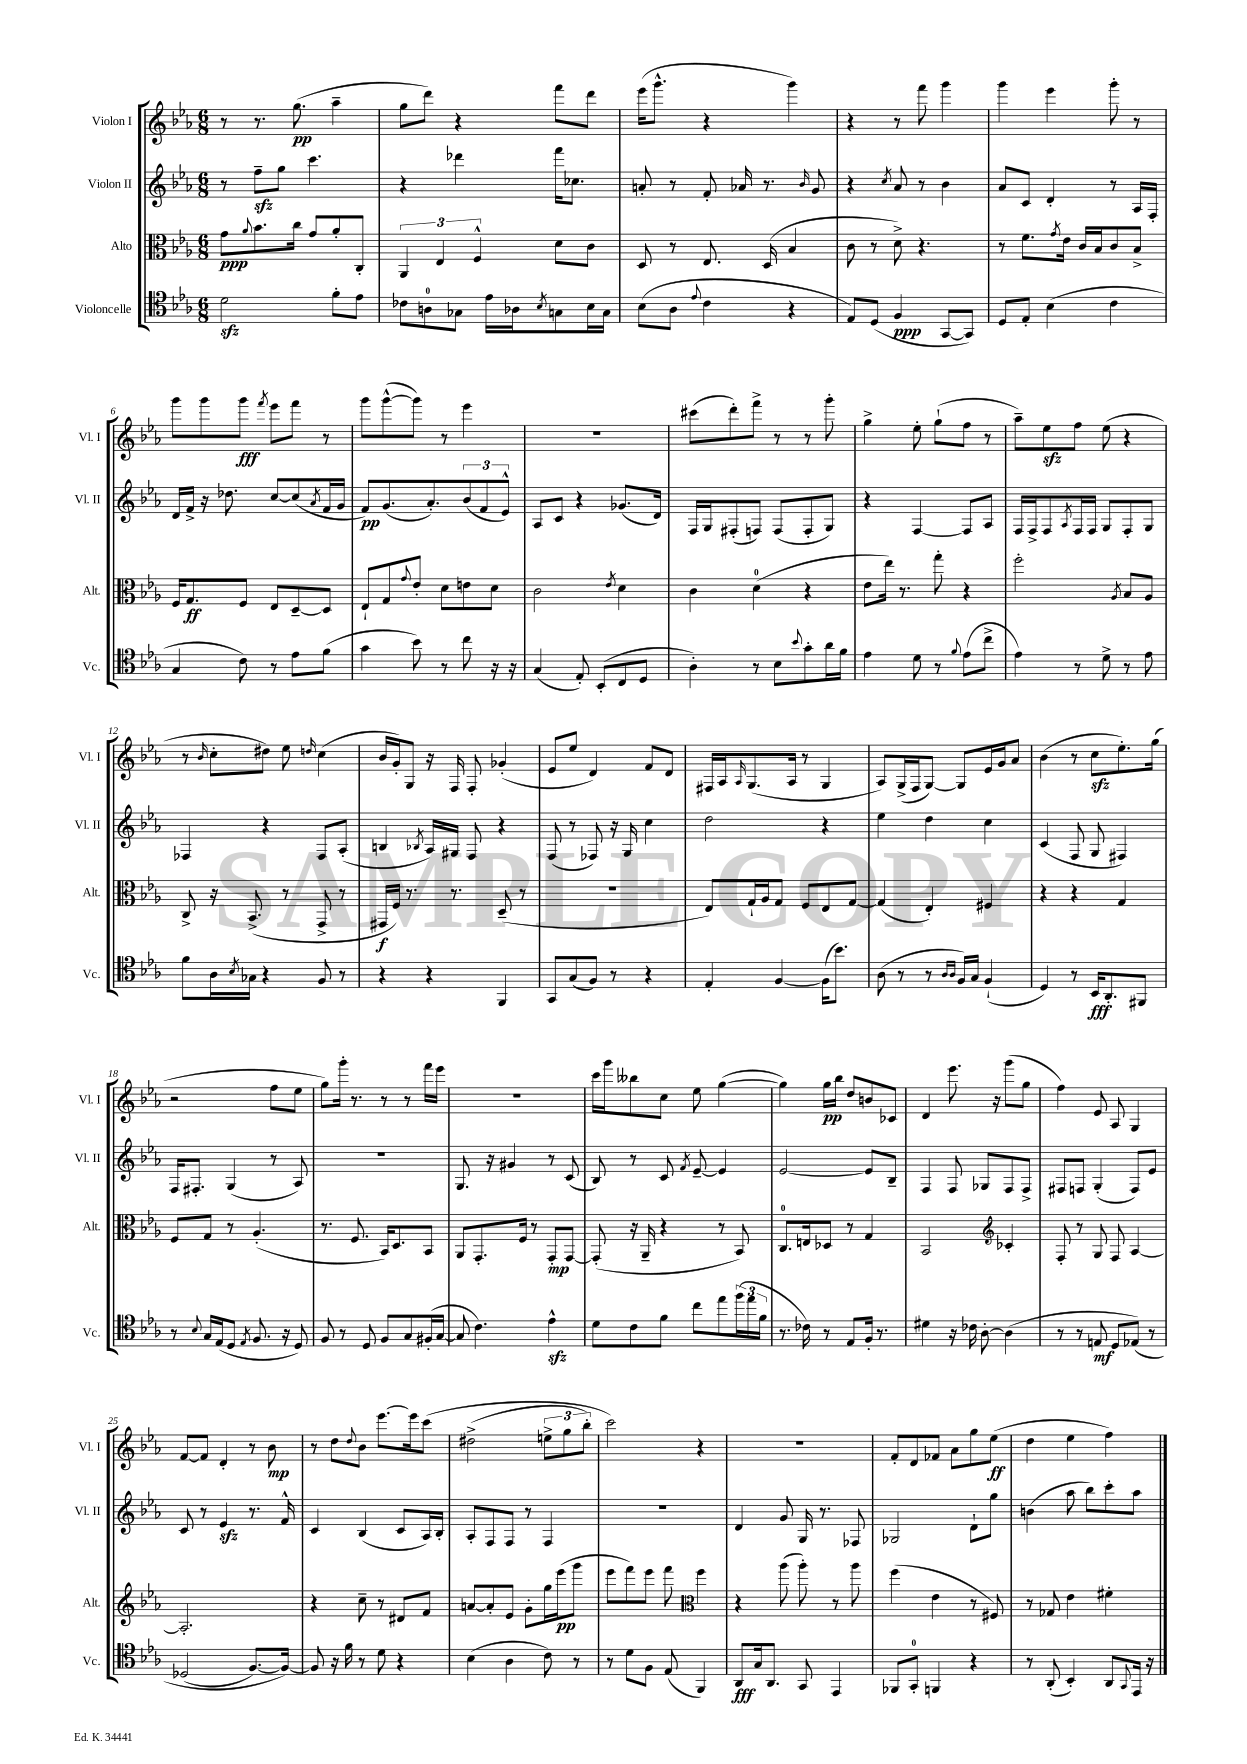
<<
\new StaffGroup <<
\new Staff = "s0" \with { instrumentName = "Violon I" shortInstrumentName = "Vl. I" } {
    \clef treble \key ees \major \numericTimeSignature \time 6/8
    r8 r8. g''8.\pp( aes''4-- |
    g''8 d'''8) r4 f'''8 d'''8 |
    ees'''16( g'''8.-^ r4 g'''4) |
    r4 r8 f'''8 g'''4 |
    g'''4 ees'''4 g'''8-. r8 |
    g'''8 g'''8 g'''8\fff \acciaccatura { f'''8 } ees'''8 f'''8 r8 |
    g'''8 g'''8~-^( g'''8) r8 ees'''4 |
    R2. |
    cis'''8( d'''8-.) f'''8-> r8 r8 g'''8-. |
    g''4-> ees''8-. g''8-!( f''8 r8 |
    aes''8--) ees''8\sfz f''8 ees''8( r4 |
    r8 \grace { bes'16 } c''8-. dis''8) ees''8 \grace { d''16 } c''4( |
    bes'16 g'16-.) g8 r16 f16 f8-. ges'4-.( |
    ees'8 ees''8 d'4) f'8 d'8 |
    fis16 aes16 \grace { aes16 } g8.( aes16 r8 g4 |
    aes8) g16->( f16 g8~) g8 ees'16 g'16 aes'8 |
    bes'4( r8 c''8\sfz ees''8.-.) g''16( |
    r2 f''8 ees''8 |
    g''8) g'''16-. r8. r8 r8 f'''16 ees'''16 |
    R2. |
    c'''16 g'''16 beses''8 c''8 ees''8 g''4~( |
    g''4) g''16\pp bes''16 d''8 b'8 ces'8 |
    d'4 ees'''8. r16 g'''8( g''8 |
    f''4) ees'8 aes8 g4 |
    f'8~ f'8 d'4-. r8 bes'8\mp |
    r8 d''8 \appoggiatura { d''8 } bes'8 ees'''8.~ ees'''16 c'''8\( |
    dis''2->( \tuplet 3/2 { e''8-> g''8 bes''8-.) } |
    c'''2\) r4 |
    R2. |
    f'8-. d'8 fes'8 aes'8 g''8 ees''8\ff( |
    d''4 ees''4 f''4) \bar "|." |
}
\new Staff = "s1" \with { instrumentName = "Violon II" shortInstrumentName = "Vl. II" } {
    \clef treble \key ees \major \numericTimeSignature \time 6/8
    r8 f''8--\sfz g''8 c'''4. |
    r4 des'''4 f'''16 ces''8. |
    a'8-. r8 f'8-. aes'16 r8. \grace { bes'16 } g'8 |
    r4 \acciaccatura { c''8 } aes'8 r8 bes'4 |
    aes'8 c'8 d'4-. r8 aes16 f16-. |
    d'16 f'16-> r16 des''8. c''8~ c''8( \acciaccatura { aes'8 } f'16 g'16 |
    f'8\pp) g'8.( aes'8.-.) \tuplet 3/2 { bes'8( f'8 ees'8-^) } |
    aes8 c'8 r4 ges'8.( d'16) |
    f16 g16 fis8-.( f8) f8( f8-. g8) |
    r4 f4~ f8 aes8 |
    f16 f16-> f8 \acciaccatura { aes8 } f16 f16 g8 f8-. g8 |
    fes4 r4 fes8 aes8-.( |
    b4 \acciaccatura { bes8 } aes16) gis16 f8 r4 |
    f8( r8 fes8) r16 g16 c''4 |
    d''2 r4 |
    ees''4 d''4 c''4 |
    c'4( f8 g8 fis4) |
    f16 fis8.-. g4( r8 aes8) |
    R2. |
    g8. r16 gis'4 r8 c'8( |
    bes8) r8 c'8 \acciaccatura { f'8 } ees'8~-- ees'4 |
    ees'2~ ees'8 bes8-- |
    f4 f8 ges8 f8 f8-> |
    fis8 f8 g4-.( f8) ees'8 |
    c'8 r8 ees'4\sfz r8. f'16-^ |
    c'4 bes4( c'8 aes16) bes16-. |
    aes8-. f8 f8 r8 f4 |
    R2. |
    d'4 g'8 g16 r8. fes8 |
    ges2 d'8-! g''8 |
    b'4( aes''8 bes''8) c'''8-. aes''8 \bar "|." |
}
\new Staff = "s2" \with { instrumentName = "Alto" shortInstrumentName = "Alt." } {
    \clef alto \key ees \major \numericTimeSignature \time 6/8
    g'8\ppp \appoggiatura { aes'8 } bes'8. c''16 g'8 aes'8-. c8-. |
    \tuplet 3/2 { aes,4 ees4 f4-^ } d'8 c'8 |
    d8 r8 ees8. d16( bes4 |
    c'8 r8 d'8->) r4. |
    r8 f'8. \acciaccatura { g'8 } ees'16 c'16 bes16 c'8 bes8-> |
    f16 g8.\ff f8 ees8 d8~-- d8 |
    ees8-! g8 \appoggiatura { g'8 } ees'8-. d'8 e'8 d'8 |
    c'2 \acciaccatura { ees'8 } d'4 |
    c'4 d'4-0( r4 |
    ees'8 ees''16) r8. g''8-. r4 |
    f''2-. \acciaccatura { aes8 } bes8 aes8 |
    c8-> r16 bes,8.->( r8 g,8-> r8 |
    gis,16\f f16) r8. r8. d8--( r8 |
    R2. |
    ees8) g16-! aes16 g8 f8 ees8 g8~ |
    g4( ees4-.) fis4 |
    r4 r4 g4 |
    f8 g8 r8 aes4.-.( |
    r8. f8. bes,16) d8. bes,8 |
    aes,8 g,8.-. f16 r8 g,8-.\mp g,8~ |
    g,8-.( r16 aes,16-- r4 r8 bes,8) |
    c8.-0 e16 des8 r8 g4 |
    bes,2 \clef treble ces'4-. |
    f8-. r8 g8 f8 aes4~ |
    aes2.-. |
    r4 c''8-- r8 dis'8 f'8 |
    a'8~ a'8-. ees'8 g'8-. g''16 ees'''16\pp( g'''8 |
    ees'''8 f'''8) ees'''8 f'''8 \clef alto f''4 |
    r4 aes''8( aes''8-.) r8 aes''8 |
    f''4( ees'4 r8 fis8) |
    r8 ges8 ees'4 fis'4-. \bar "|." |
}
\new Staff = "s3" \with { instrumentName = "Violoncelle" shortInstrumentName = "Vc." } {
    \clef tenor \key ees \major \numericTimeSignature \time 6/8
    d'2\sfz f'8-. ees'8 |
    ces'8 a8-0 ges8 ees'16 aes16 \acciaccatura { bes8 } g8 bes16 g16 |
    bes8( aes8 \appoggiatura { ees'8 } c'4 r4 |
    ees8) d8( f4\ppp g,8~ g,8) |
    d8 ees8-. bes4( c'4 |
    g4 c'8) r8 ees'8 f'8( |
    g'4 bes'8) r8 c''8 r16 r16 |
    g4( ees8-.) bes,8-.( c8 d8 |
    aes4-.) r8 bes8 \appoggiatura { bes'8 } g'8-. aes'16 f'16 |
    ees'4 d'8 r8 \appoggiatura { f'8 } ees'8( c''8-> |
    ees'4) r8 d'8-> r8 ees'8 |
    f'8 aes16 \acciaccatura { bes8 } ges16 r4 f8 r8 |
    r4 r4 f,4 |
    g,8 g8( f8) r8 r4 |
    ees4-. f4~ f16( bes'8.) |
    aes8( r8 r8 \grace { aes16 aes16 } f16) g16 f4-!( |
    d4) r8 bes,16\fff aes,8.-. fis,8 |
    r8 \appoggiatura { bes8 } g16 ees16( d8 \acciaccatura { ees8 } f8. r16 d8) |
    f8 r8 d8 f8 g8 fis16-.( g16~ |
    g8 c'4.) ees'4-^\sfz |
    d'8 c'8 f'8 c''8 ees''8 \tuplet 3/2 { f''16( ees''16 f'16 } |
    r8. ces'16) r8 ees8 f16-. r8. |
    dis'4 r16 ces'16 aes8~-. aes4( |
    r8 r8 e8\mf d8 ees8)\( r8 |
    des2( f8.~) f16~\) |
    f8 r16 f'16 r8 d'8 r4 |
    bes4( aes4 c'8) r8 |
    r8 d'8 f8 ees8( f,4) |
    aes,8\fff g16 aes,8. g,8 ees,4 |
    fes,8 g,8-0-. f,4 r4 |
    r8 aes,8-.( bes,4-.) aes,8 \appoggiatura { g,8 } ees,16 r16 \bar "|." |
}
>>
>>
